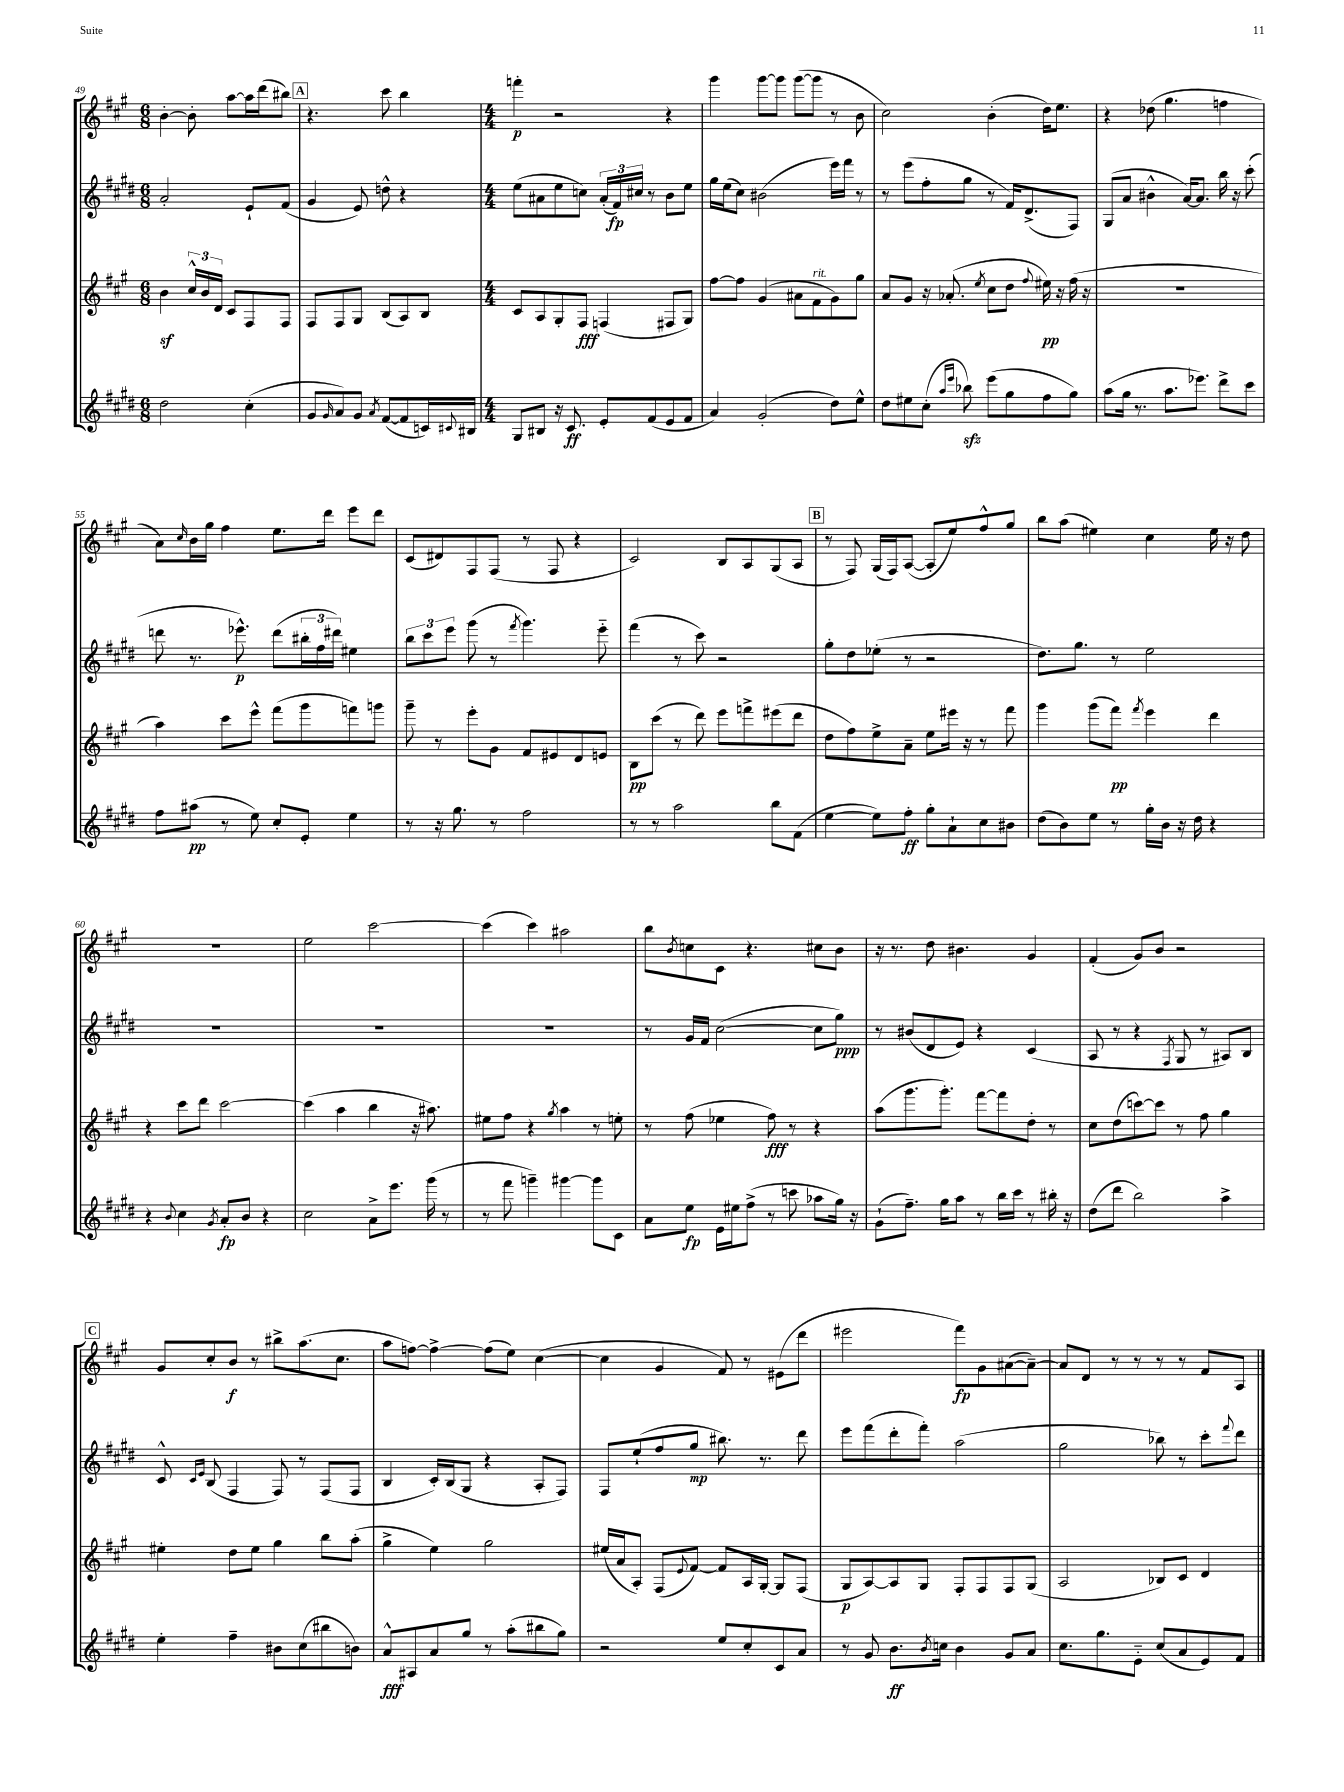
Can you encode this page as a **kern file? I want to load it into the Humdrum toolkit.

**kern	**dynam	**kern	**dynam	**kern	**dynam	**kern	**dynam
*part4	*part4	*part3	*part3	*part2	*part2	*part1	*part1
*staff4	*staff4	*staff3	*staff3	*staff2	*staff2	*staff1	*staff1
*clefG2	*	*clefG2	*	*clefG2	*	*clefG2	*
*k[f#c#g#d#]	*	*k[f#c#g#]	*	*k[f#c#g#d#]	*	*k[f#c#g#]	*
*M6/8	*	*M6/8	*	*M6/8	*	*M6/8	*
=49	=49	=49	=49	=49	=49	=49	=49
2dd#\	.	4bz\	.	2a'/	.	[4b'\	.
.	.	24cc#^^/LL	.	.	.	8b'\]	.
.	.	24b/	.	.	.	.	.
.	.	24d/JJ	.	.	.	.	.
.	.	8c#/L	.	.	.	[8aa\L	.
(4cc#'\	.	8F#/	.	8e`/L	.	16aa\L]	.
.	.	.	.	.	.	(16ddd\J	.
.	.	8F#/J	.	(8f#/J	.	8bb#X\J)	.
!!LO:REH:place=s1:t=A
=50	=50	=50	=50	=50	=50	=50	=50
8g#/L	.	8F#/L	.	4g#/	.	4.r	.
16qqg#/	.	.	.	.	.	.	.
8a/)	.	8F#/	.	.	.	.	.
8g#/J	.	8G#/J	.	8e/)	.	.	.
8qa/	.	.	.	.	.	.	.
([8f#/L	.	(8B/L	.	8ddn^^\	.	8ccc#\	.
8f#/]	.	8A/)	.	4r	.	4bb\	.
16cn/L)	.	8B/J	.	.	.	.	.
8qqc#X/	.	.	.	.	.	.	.
16B#X/JJ	.	.	.	.	.	.	.
=51	=51	=51	=51	=51	=51	=51	=51
*M4/4	*	*M4/4	*	*M4/4	*	*M4/4	*
8G#/L	.	8c#/L	.	(8ee\L	.	4fffn'\	p
8B#X/J	.	8A/	.	8a#X\	.	.	.
16r	.	8G#'/	.	8ee\	.	2r	.
8.c#/	ff	.	.	.	.	.	.
.	.	8F#/J	fff	8ccn\J)	.	.	.
8e'/L	.	(4Fn/	.	(24a#'/LL	.	.	.
.	.	.	.	24f#/)	fp	.	.
.	.	.	.	24cc#X/JJ	.	.	.
(8f#/	.	.	.	8r	.	.	.
8e/	.	8F#X/L	.	8b\L	.	4r	.
8f#/J	.	8G#/J)	.	8ee\J	.	.	.
=52	=52	=52	=52	=52	=52	=52	=52
4a/)	.	[8ff#\L	.	16gg#\LL	.	4ggg#\	.
.	.	.	.	(16ee\J	.	.	.
.	.	8ff#\J]	.	8cc#\J)	.	.	.
(2g#'/	.	(4g#/	.	(2b#X\	.	[8ggg#\L	.
.	.	.	.	.	.	8ggg#\J]	.
.	.	8a#X\L	.	.	.	([8ggg#\L	.
!	!	!LO:TX:a:i:t=rit.	!	!	!	!	!
.	.	8f#\	.	.	.	8ggg#\J]	.
8dd#\L)	.	8g#\)	.	16eee\LL)	.	8r	.
.	.	.	.	16fff#\JJ	.	.	.
8ee^^\J	.	8gg#\J	.	8r	.	8b\	.
=53	=53	=53	=53	=53	=53	=53	=53
8dd#\L	.	8a/L	.	8r	.	2cc#\)	.
8ee#X\	.	8g#/J	.	(8eee\L	.	.	.
(8cc#'\J	.	16r	.	8ff#'\	.	.	.
.	.	(8.a-X'/	.	.	.	.	.
16qqaa/LL	.	.	.	.	.	.	.
16qqeee/JJ	.	.	.	.	.	.	.
8bb-Xzz\)	.	.	.	8gg#\J	.	.	.
.	.	8qee/	.	.	.	.	.
(8eee\L	.	8cc#\L	.	8r	.	(4b'\	.
8gg#\	.	8dd\J	.	16f#/KL)	.	.	.
.	.	.	.	(8.d#^/	.	.	.
.	.	8qqff#/	.	.	.	.	.
8ff#\	.	16ee#X\)	pp	.	.	16dd\KL)	.
.	.	16r	.	.	.	8.ee\J	.
8gg#\J)	.	(16ff#\	.	8F#/J)	.	.	.
.	.	16r	.	.	.	.	.
=54	=54	=54	=54	=54	=54	=54	=54
(8aa\L	.	1r	.	(8G#/L	.	4r	.
16gg#\Jk	.	.	.	8a/J	.	.	.
8.r	.	.	.	.	.	.	.
.	.	.	.	4b#X^^\	.	(8dd-X\	.
8.aa\L	.	.	.	.	.	4.gg#\	.
.	.	.	.	[16a/KL)	.	.	.
8.eee-X\J)	.	.	.	8.a/J]	.	.	.
8ddd#^\L	.	.	.	16bb\	.	4ffn\	.
.	.	.	.	16r	.	.	.
8ccc#\J	.	.	.	(8ccc#'\	.	.	.
!!LO:LB:g=z
=55	=55	=55	=55	=55	=55	=55	=55
8ff#\L	.	4aa\)	.	8dddn\	.	8a\L)	.
.	.	.	.	.	.	16qqcc#/	.
(8aa#X\J	pp	.	.	8.r	.	16b\L	.
.	.	.	.	.	.	16gg#\JJ	.
8r	.	8ccc#\L	.	.	.	4ff#\	.
.	.	.	.	8.eee-X^^\)	p	.	.
8ee\)	.	8eee^^\J	.	.	.	.	.
8cc#'/L	.	(8fff#\L	.	(8ddd\L	.	8.ee\L	.
8e'/J	.	8ggg#\	.	24bb#X'\L	.	.	.
.	.	.	.	24ff#\	.	.	.
.	.	.	.	.	.	16ddd\Jk	.
.	.	.	.	24ddd#X\JJ)	.	.	.
4ee\	.	8fffn\)	.	4ee#X\	.	8eee\L	.
.	.	8gggn\J	.	.	.	8ddd\J	.
=56	=56	=56	=56	=56	=56	=56	=56
8r	.	8ggg#~\	.	12bb\L	.	(8c#/L	.
.	.	.	.	12ccc#\	.	.	.
16r	.	8r	.	.	.	8d#X/)	.
.	.	.	.	12eee\J	.	.	.
8.gg#\	.	.	.	.	.	.	.
.	.	8eee'\L	.	(8ggg#\	.	8F#/	.
8r	.	8g#\J	.	8r	.	(8F#/J	.
.	.	.	.	8qfff#/	.	.	.
2ff#\	.	8f#/L	.	4.ggg#\)	.	8r	.
.	.	8e#X/	.	.	.	8F#/	.
.	.	8d/	.	.	.	4r	.
.	.	8en/J	.	8eee\	.	.	.
=57	=57	=57	=57	=57	=57	=57	=57
8r	.	8B\L	pp	(4fff#\	.	2c#/)	.
8r	.	(8ccc#\J	.	.	.	.	.
2aa\	.	8r	.	8r	.	.	.
.	.	8ddd\)	.	8ccc#\)	.	.	.
.	.	8eee\L	.	2r	.	8B/L	.
.	.	8fffn^\	.	.	.	8A/	.
8bb\L	.	(8eee#X\	.	.	.	(8G#/	.
(8f#\J	.	8ddd\J	.	.	.	8A/J	.
!!LO:REH:place=s1:t=B
=58	=58	=58	=58	=58	=58	=58	=58
[4ee\	.	8dd\L	.	8gg#'\L	.	8r	.
.	.	8ff#\)	.	8dd#\	.	8F#/)	.
8ee\L])	.	8ee^\	.	(8ee-X'\J	.	(16G#/LL	.
.	.	.	.	.	.	16F#/J)	.
8ff#'\J	ff	8a~\J	.	8r	.	([8A/J	.
8gg#'\L	.	8ee\L	.	2r	.	8A'/L]	.
8a`\	.	16eee#X\Jk	.	.	.	8ee/)	.
.	.	16r	.	.	.	.	.
8cc#\	.	8r	.	.	.	8ff#^^/	.
8b#X\J	.	8fff#\	.	.	.	8gg#/J	.
=59	=59	=59	=59	=59	=59	=59	=59
(8dd#\L	.	4ggg#\	.	8.dd#\L)	.	8bb\L	.
8b\)	.	.	.	.	.	(8aa\J	.
.	.	.	.	8.gg#\J	.	.	.
8ee\J	.	(8ggg#\L	.	.	.	4ee#X\)	.
8r	.	8fff#\J)	pp	8r	.	.	.
.	.	8qfff#/	.	.	.	.	.
16gg#'\LL	.	4eee\	.	2ee\	.	4cc#\	.
16b\JJ	.	.	.	.	.	.	.
16r	.	.	.	.	.	.	.
16dd#\	.	.	.	.	.	.	.
4r	.	4ddd\	.	.	.	16ee#\	.
.	.	.	.	.	.	16r	.
.	.	.	.	.	.	8dd\	.
!!LO:LB:g=z
=60	=60	=60	=60	=60	=60	=60	=60
4r	.	4r	.	1r	.	1r	.
8qqb/	.	.	.	.	.	.	.
4cc#\	.	8ccc#\L	.	.	.	.	.
.	.	8ddd\J	.	.	.	.	.
8qg#/	.	.	.	.	.	.	.
8a'/L	fp	[2ccc#\	.	.	.	.	.
8b/J	.	.	.	.	.	.	.
4r	.	.	.	.	.	.	.
=61	=61	=61	=61	=61	=61	=61	=61
2cc#\	.	(4ccc#\]	.	1r	.	2ee\	.
.	.	4aa\	.	.	.	.	.
8a^\L	.	4bb\	.	.	.	[2ccc#\	.
8.eee\J	.	.	.	.	.	.	.
.	.	16r	.	.	.	.	.
(16ggg#\	.	8.aa#X\)	.	.	.	.	.
8r	.	.	.	.	.	.	.
=62	=62	=62	=62	=62	=62	=62	=62
8r	.	8ee#X\L	.	1r	.	(4ccc#\]	.
8fff#\	.	8ff#\J	.	.	.	.	.
4gggn~\)	.	4r	.	.	.	4ccc#\)	.
.	.	8qgg#/	.	.	.	.	.
[4ggg#X\	.	4aa\	.	.	.	2aa#X\	.
8ggg#\L]	.	8r	.	.	.	.	.
8c#\J	.	8een'\	.	.	.	.	.
=63	=63	=63	=63	=63	=63	=63	=63
8a\L	.	8r	.	8r	.	8bb\L	.
.	.	.	.	.	.	8qb/	.
8ee\J	fp	(8ff#\	.	16g#/LL	.	8ccn\	.
.	.	.	.	16f#/JJ	.	.	.
16e\LL	.	4ee-X\	.	([2cc#\	.	8c#\J	.
16ee#X\J	.	.	.	.	.	.	.
(8ff#^\J	.	.	.	.	.	4.r	.
8r	.	8ff#\)	fff	.	.	.	.
8cccn\	.	8r	.	.	.	.	.
8aa-X\L	.	4r	.	8cc#\L]	.	8cc#X\L	.
16gg#\Jk)	.	.	.	8gg#\J)	ppp	8b\J	.
16r	.	.	.	.	.	.	.
=64	=64	=64	=64	=64	=64	=64	=64
(8g#`\L	.	(8aa\L	.	8r	.	16r	.
.	.	.	.	.	.	8.r	.
8.ff#~\J)	.	8.ggg#\	.	(8b#X/L	.	.	.
.	.	.	.	8d#/	.	8dd\	.
16gg#\KL	.	8.ggg#'\J)	.	.	.	.	.
8aa\J	.	.	.	8e/J)	.	4.b#X\	.
8r	.	[8fff#\L	.	4r	.	.	.
16bb\LL	.	8fff#\]	.	.	.	.	.
16ccc#\JJ	.	.	.	.	.	.	.
8r	.	8dd'\J	.	(4c#/	.	4g#/	.
16bb#X'\	.	8r	.	.	.	.	.
16r	.	.	.	.	.	.	.
=65	=65	=65	=65	=65	=65	=65	=65
(8dd#\L	.	8cc#\L	.	8A/	.	(4f#'/	.
8ddd#\J	.	(8dd\	.	8r	.	.	.
2bb\)	.	[8cccn\)	.	4r	.	8g#/L)	.
.	.	8ccc\J]	.	.	.	8b/J	.
.	.	.	.	8qF#/	.	.	.
.	.	8r	.	8G#/	.	2r	.
.	.	8ff#\	.	8r	.	.	.
4aa^\	.	4gg#\	.	8A#X/L)	.	.	.
.	.	.	.	8B/J	.	.	.
!!LO:LB:g=z
!!LO:REH:place=s1:t=C
=66	=66	=66	=66	=66	=66	=66	=66
4ee'\	.	4ee#X'\	.	8c#^^/	.	8g#/L	.
.	.	.	.	16qqc#/LL	.	.	.
.	.	.	.	16qqe/JJ	.	.	.
.	.	.	.	(8B/	.	8cc#'/	.
4ff#~\	.	8dd\L	.	4F#/	.	8b/J	f
.	.	8ee#\J	.	.	.	8r	.
8b#X\L	.	4gg#\	.	8F#/)	.	8bb#X^\L	.
(8cc#\	.	.	.	8r	.	(8.aa\	.
8bb#X\	.	8bb\L	.	(8F#/L	.	.	.
.	.	.	.	.	.	8.cc#\J	.
8bn\J)	.	(8aa'\J	.	8F#/J	.	.	.
=67	=67	=67	=67	=67	=67	=67	=67
8a^^/L	fff	4gg#^\	.	4B/	.	8aa\L	.
8A#X/	.	.	.	.	.	[8ffn\J)	.
8a/	.	4ee\)	.	16c#'/LL)	.	4ff^\_	.
.	.	.	.	(16B/J	.	.	.
8gg#/J	.	.	.	8G#/J	.	.	.
8r	.	2gg#\	.	4r	.	(8ff\L]	.
(8aa'\L	.	.	.	.	.	8ee\J)	.
8bb#X\	.	.	.	8A'/L	.	([4cc#\	.
8gg#\J)	.	.	.	8F#/J)	.	.	.
=68	=68	=68	=68	=68	=68	=68	=68
2r	.	(16ee#X/LL	.	8F#/L	.	4cc#\]	.
.	.	16a/J	.	.	.	.	.
.	.	8A'/J)	.	(8ee`/	.	.	.
.	.	(8F#/L	.	8ff#/	.	4g#/	.
.	.	8qqe/	.	.	.	.	.
.	.	[8f#/J)	.	8gg#/J	mp	.	.
8ee/L	.	8f#/L]	.	8.bb#X\)	.	8f#/)	.
8cc#'/	.	16A/L	.	.	.	8r	.
.	.	[16G#'/JJ	.	8.r	.	.	.
8c#/	.	8G#/L]	.	.	.	(8e#X\L	.
8a/J	.	(8F#/J	.	8ddd#\	.	8ddd\J	.
=69	=69	=69	=69	=69	=69	=69	=69
8r	.	8G#/L	p	8eee\L	.	2eee#X\	.
8g#/	.	[8A/)	.	(8fff#\	.	.	.
8.b\L	ff	8A/]	.	8ddd#'\	.	.	.
.	.	8G#/J	.	8fff#'\J)	.	.	.
8qb/	.	.	.	.	.	.	.
16ccn\Jk	.	.	.	.	.	.	.
4b\	.	8F#'/L	.	(2aa\	.	8fff#\L)	fp
.	.	8F#/	.	.	.	8g#\	.
8g#/L	.	8F#/	.	.	.	([8a#X\	.
8a/J	.	(8G#/J	.	.	.	8a#~\J_)	.
=70	=70	=70	=70	=70	=70	=70	=70
8.cc#\L	.	2A/	.	2gg#\	.	8a#/L]	.
.	.	.	.	.	.	8d/J	.
8.gg#\	.	.	.	.	.	.	.
.	.	.	.	.	.	8r	.
8e\J	.	.	.	.	.	8r	.
(8cc#/L	.	8B-X/L)	.	8bb-X\)	.	8r	.
8a/	.	8c#/J	.	8r	.	8r	.
8e/)	.	4d/	.	8ccc#'\L	.	8f#/L	.
.	.	.	.	8qqfff#/	.	.	.
8f#/J	.	.	.	8ddd#\J	.	8A/J	.
==	==	==	==	==	==	==	==
*-	*-	*-	*-	*-	*-	*-	*-
